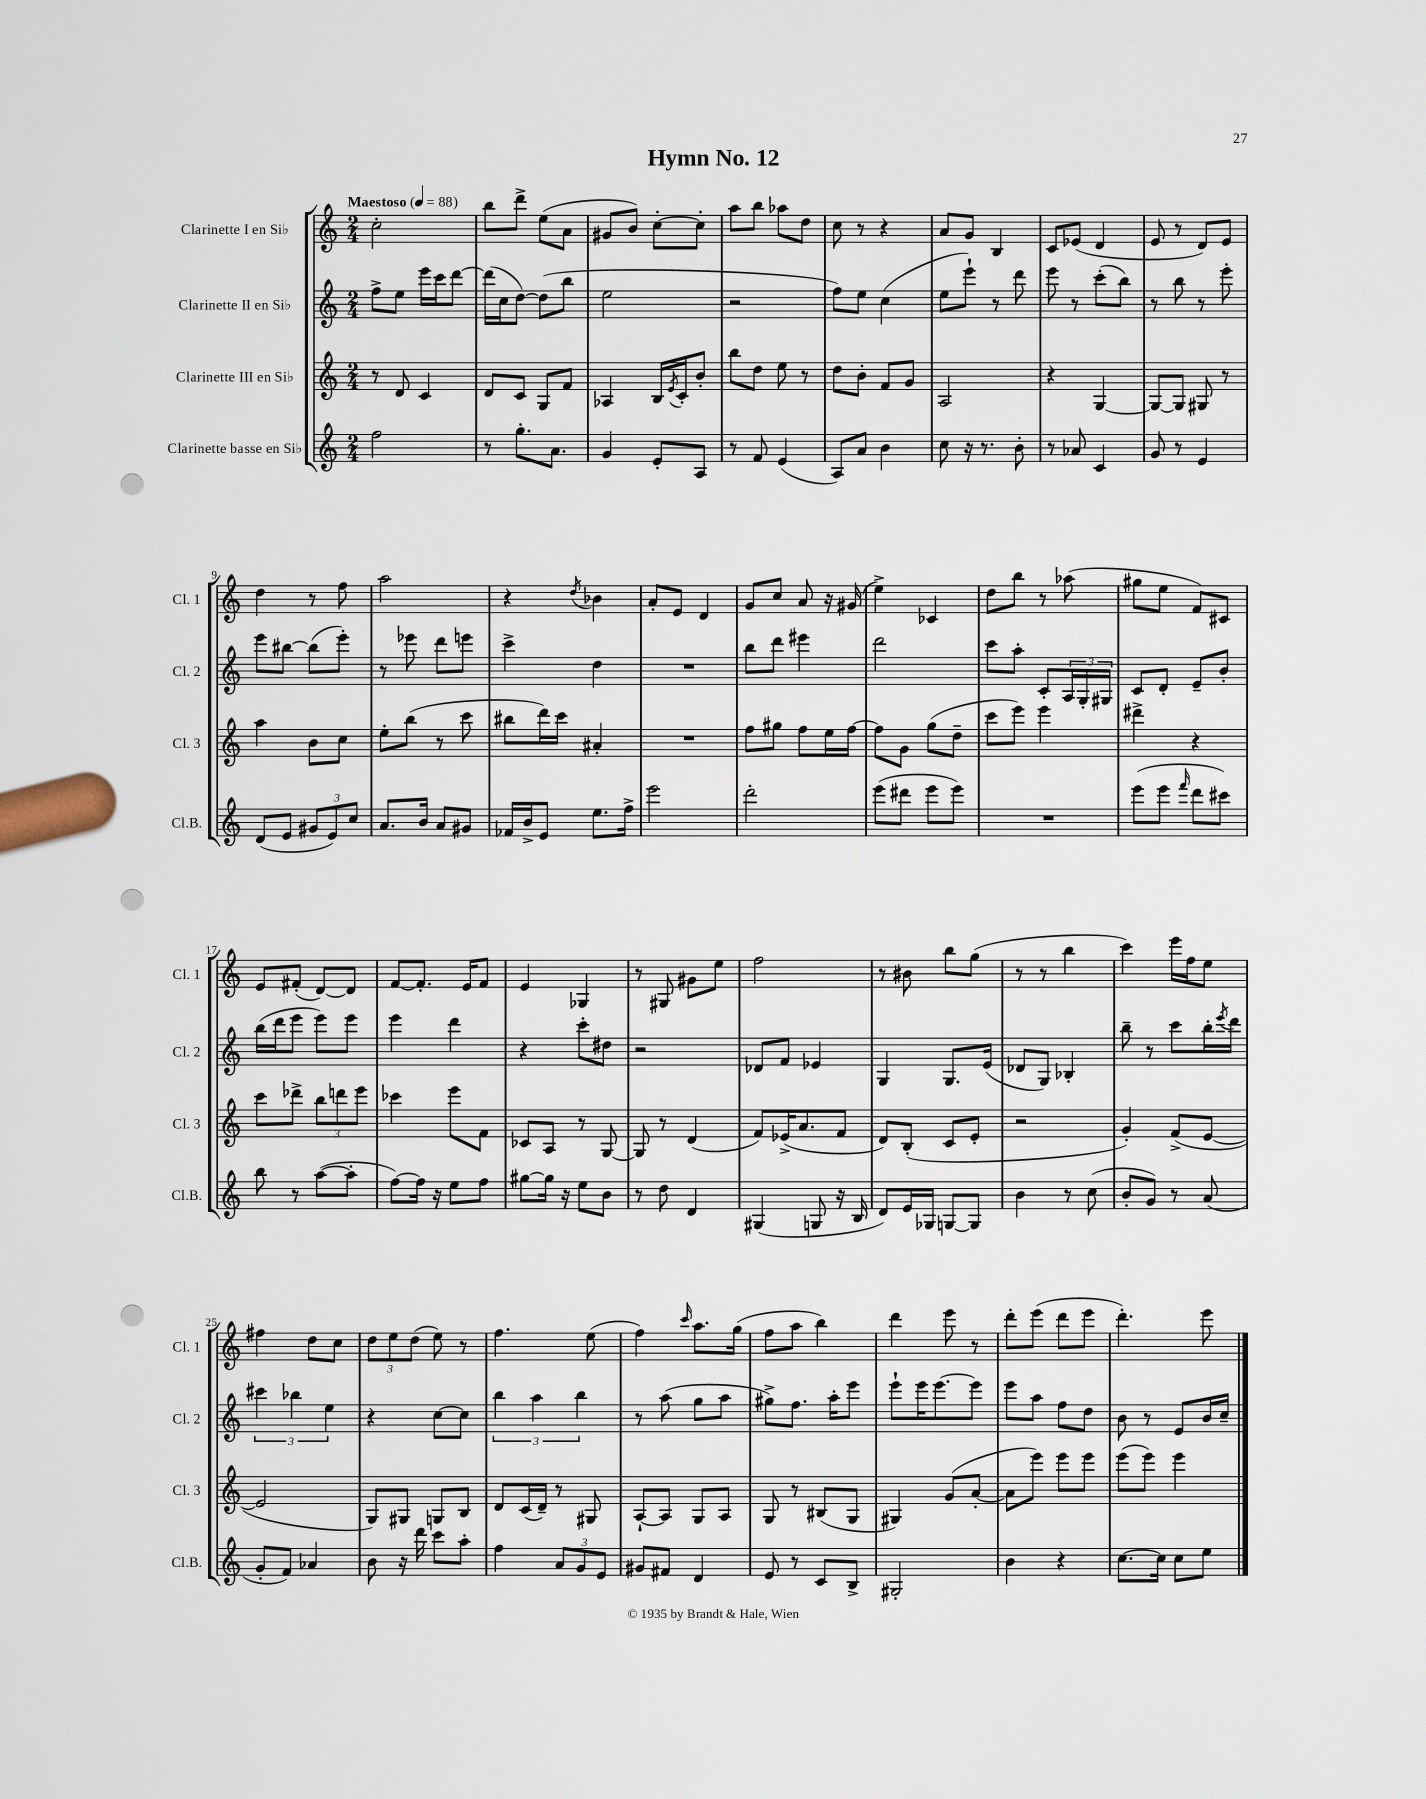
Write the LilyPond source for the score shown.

\header { title = "Hymn No. 12" }
<<
\new StaffGroup <<
\new Staff = "s0" \with { instrumentName = "Clarinette I en Sib" shortInstrumentName = "Cl. 1" } {
    \clef treble \key c \major \numericTimeSignature \time 2/4 \tempo "Maestoso" 4 = 88
    c''2-. |
    b''8 d'''8-> e''8( a'8 |
    gis'8 b'8) c''8~-. c''8-. |
    a''8 b''8 aes''8 d''8 |
    c''8 r8 r4 |
    a'8 g'8 b4 |
    c'8 ees'8( d'4 |
    e'8 r8 d'8) e'8 |
    d''4 r8 f''8 |
    a''2 |
    r4 \acciaccatura { d''8 } bes'4 |
    a'8-. e'8 d'4 |
    g'8 c''8 a'8 r16 gis'16( |
    e''4->) ces'4 |
    d''8 b''8 r8 aes''8( |
    gis''8 e''8 f'8) cis'8 |
    e'8 fis'8-.( d'8~) d'8 |
    f'8~ f'8.-. e'16 f'8 |
    e'4 ges4 |
    r8 gis8 gis'8 e''8 |
    f''2 |
    r8 bis'8 b''8 g''8( |
    r8 r8 b''4 |
    c'''4) e'''16 f''16 e''8 |
    fis''4 d''8 c''8 |
    \tuplet 3/2 { d''8 e''8 d''8( } e''8) r8 |
    f''4. e''8( |
    f''4) \grace { c'''16 } a''8. g''16( |
    f''8 a''8 b''4) |
    d'''4 e'''8 r8 |
    d'''8-. e'''8( d'''8 e'''8 |
    d'''4.-.) e'''8 \bar "|." |
}
\new Staff = "s1" \with { instrumentName = "Clarinette II en Sib" shortInstrumentName = "Cl. 2" } {
    \clef treble \key c \major \numericTimeSignature \time 2/4
    f''8-> e''8 e'''16 c'''16 d'''8~ |
    d'''16( c''16 d''8~) d''8( b''8 |
    e''2 |
    r2 |
    f''8) e''8 c''4( |
    e''8 e'''8-!) r8 d'''8 |
    e'''8 r8 c'''8-.( b''8) |
    r8 b''8 r8 e'''8-. |
    e'''8 bis''8~ bis''8( e'''8-.) |
    r8 ees'''8 d'''8 e'''8 |
    c'''4-> d''4 |
    R2 |
    b''8 d'''8 eis'''4 |
    d'''2 |
    c'''8 a''8-. c'8-. \tuplet 3/2 { a16 g16-. gis16 } |
    c'8 d'8-. e'8-- b'8-. |
    b''16( d'''16 e'''8 e'''8) e'''8 |
    e'''4 d'''4 |
    r4 c'''8-. dis''8 |
    r2 |
    des'8 f'8 ees'4 |
    g4 g8. e'16( |
    des'8 g8) bes4-. |
    b''8-- r8 c'''8 b''16-. \acciaccatura { e'''8 } d'''16 |
    \tuplet 3/2 { cis'''4 bes''4 e''4 } |
    r4 c''8~ c''8 |
    \tuplet 3/2 { b''4 a''4 b''4 } |
    r8 a''8( g''8 a''8 |
    gis''8->) f''8. a''16-. e'''8 |
    e'''8-! e'''16 e'''8.~ e'''8 |
    e'''8 a''8 f''8 d''8 |
    b'8 r8 e'8 b'16 c''16-- \bar "|." |
}
\new Staff = "s2" \with { instrumentName = "Clarinette III en Sib" shortInstrumentName = "Cl. 3" } {
    \clef treble \key c \major \numericTimeSignature \time 2/4
    r8 d'8 c'4 |
    d'8 c'8 g8 f'8 |
    aes4 b16 \acciaccatura { e'8 } c'16-. b'8-. |
    b''8 d''8 e''8 r8 |
    d''8 b'8-. f'8 g'8 |
    a2 |
    r4 g4~ |
    g8~ g8 gis8 r8 |
    a''4 b'8 c''8 |
    e''8-. b''8( r8 c'''8 |
    bis''8 d'''16) c'''16 ais'4-. |
    R2 |
    f''8 gis''8 f''8 e''16 f''16~ |
    f''8 g'8 g''8( d''8-- |
    c'''8 e'''8) e'''4 |
    dis'''4-> r4 |
    c'''8 des'''8-> \tuplet 3/2 { b''8 d'''8 e'''8 } |
    ces'''4 e'''8 f'8 |
    ces'8 a8 r8 g8~ |
    g8 r8 d'4( |
    f'8) ees'16->( a'8. f'8 |
    d'8) b8-.( c'8 e'8-. |
    r2 |
    g'4-.) f'8->( e'8~ |
    e'2 |
    g8) gis8 g8 b8 |
    d'8 c'16( d'16--) r8 gis8 |
    a8~-! a8 g8 a8 |
    g8 r8 bis8( g8 |
    gis4) g'8( a'8~-. |
    a'8 e'''8) e'''8 e'''8 |
    e'''8( e'''8) e'''4 \bar "|." |
}
\new Staff = "s3" \with { instrumentName = "Clarinette basse en Sib" shortInstrumentName = "Cl.B." } {
    \clef treble \key c \major \numericTimeSignature \time 2/4
    f''2 |
    r8 g''8.-. a'8. |
    g'4 e'8-. a8 |
    r8 f'8 e'4( |
    a8) a'8 b'4 |
    c''8 r16 r8. b'8-. |
    r8 aes'8 c'4 |
    g'8 r8 e'4 |
    d'8( e'8 \tuplet 3/2 { gis'8 e'8) c''8 } |
    a'8. b'16 a'8 gis'8 |
    fes'16 b'16-> e'8 e''8. f''16-> |
    e'''2 |
    d'''2-. |
    e'''8( dis'''8 e'''8 e'''8) |
    R2 |
    e'''8( e'''8 \grace { f'''16 } d'''8 cis'''8) |
    b''8 r8 a''8~( a''8-. |
    f''8~) f''16 r16 e''8 f''8 |
    gis''8~ gis''16 r16 e''8 b'8 |
    r8 d''8 d'4 |
    gis4( g8 r16 b16 |
    d'8) e'16 ges16 g8~ g8 |
    b'4 r8 c''8( |
    b'8-. g'8) r8 a'8( |
    g'8-. f'8) aes'4 |
    b'8 r16 d'''16 c'''8 a''8-. |
    f''4 \tuplet 3/2 { a'8 g'8 e'8 } |
    gis'8 fis'8 d'4 |
    e'8 r8 c'8 b8-> |
    gis2-. |
    b'4 r4 |
    c''8.~ c''16 c''8 e''8 \bar "|." |
}
>>
>>
